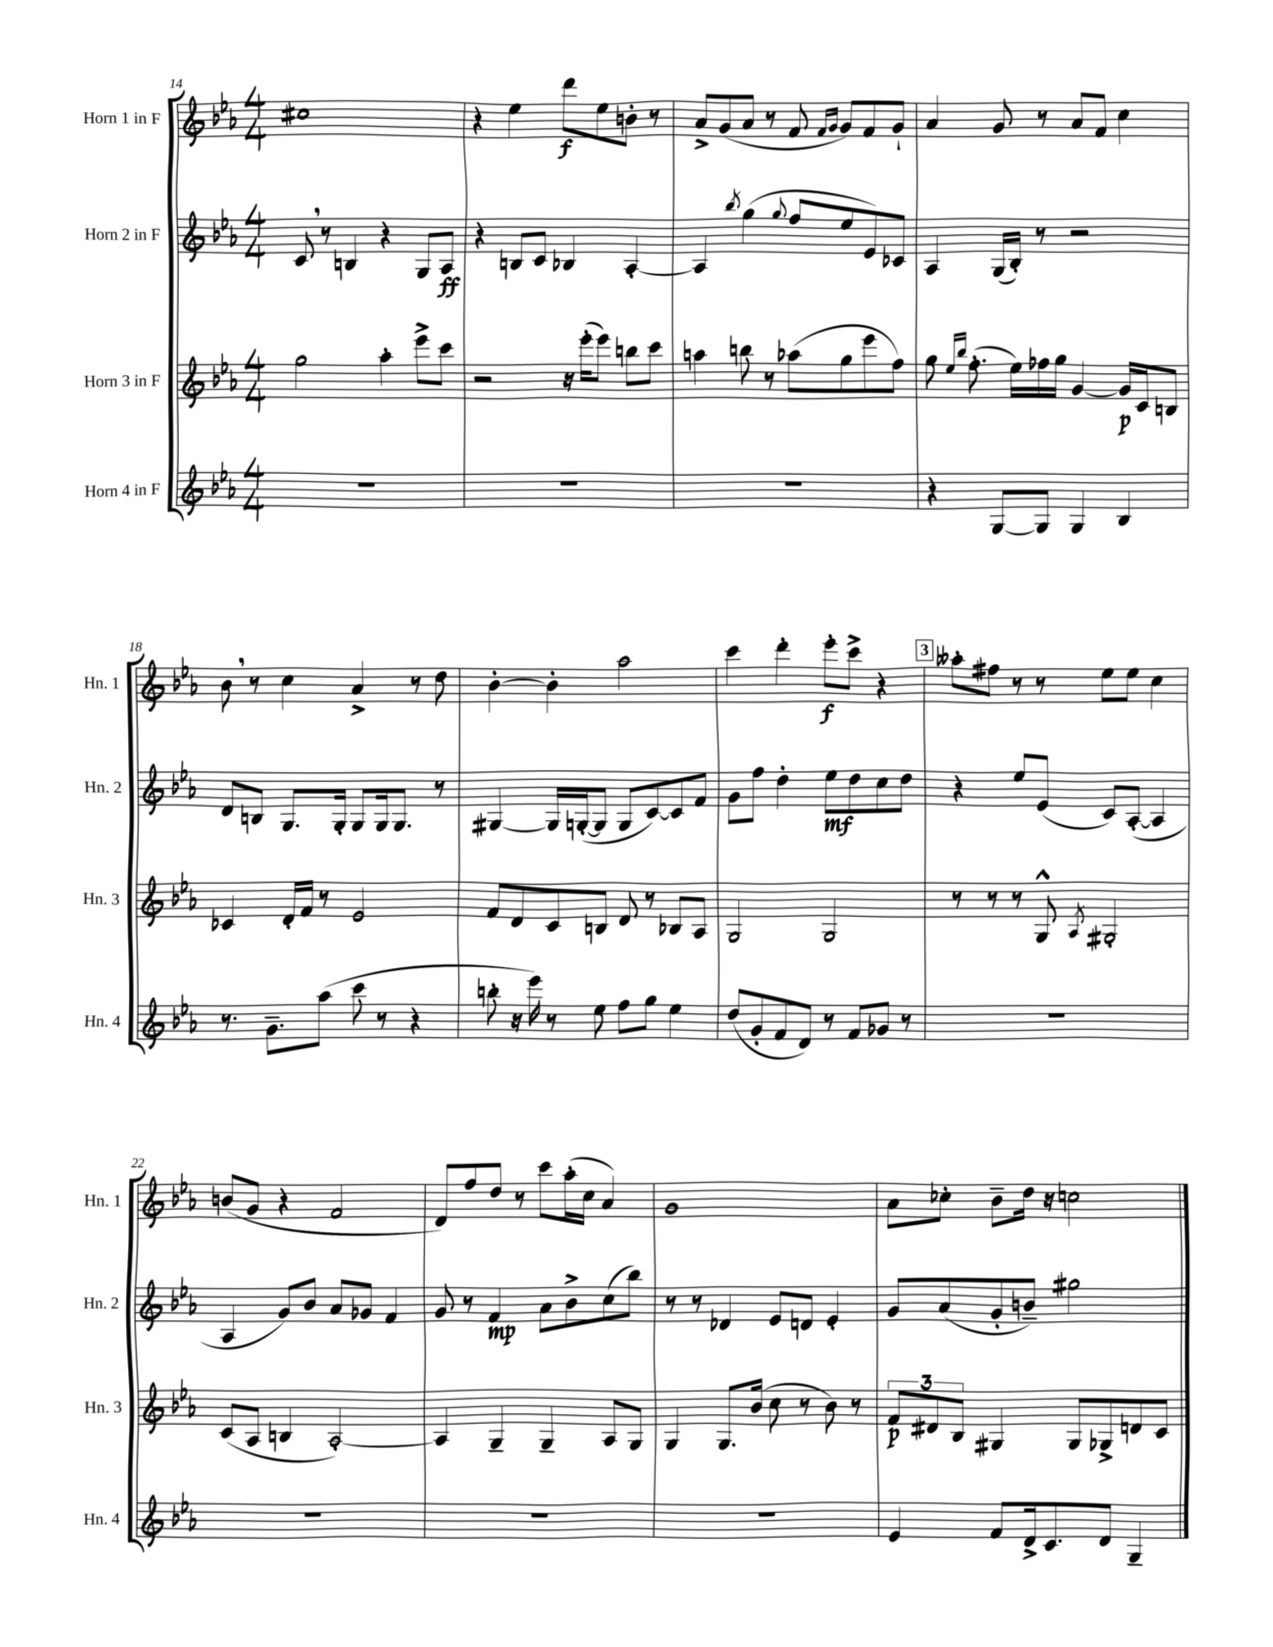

**kern	**kern	**kern	**kern
*staff4	*staff3	*staff2	*staff1
*clefG2	*clefG2	*clefG2	*clefG2
*k[b-e-a-]	*k[b-e-a-]	*k[b-e-a-]	*k[b-e-a-]
*M4/4	*M4/4	*M4/4	*M4/4
1r	2gg	8c	1cc#
.	.	8r	.
.	.	4B	.
.	4aa-'	4r	.
.	8eee-^	8G	.
.	8ccc	8A-	.
=	=	=	=
1r	2r	4r	4r
.	.	8B	4ee-
.	.	8c	.
.	16r	4B-	8ddd
.	(16eee-'	.	.
.	8eee-)	.	8ee-
.	8bb	[4A-'	8b'
.	8ccc	.	8r
=	=	=	=
1r	4aa	4A-]	8a-^
.	.	.	(8g
.	.	8qbb-	.
.	8bb	(4gg	8a-
.	8r	.	8r
.	.	8qqgg	.
.	(8aa-	8ff	8f
.	.	.	16qqf
.	.	.	16qqg
.	8gg	8ee-	8g)
.	8eee-	8e-)	8f
.	8ff)	8c-	8g`
=	=	=	=
4r	8gg	4A-	4a-
.	16qqee-	.	.
.	16qqbb-	.	.
.	(8.ff'	.	.
[8G	.	(16G	8g
.	16ee-)	16B-')	.
8G]	16ff-	8r	8r
.	16gg	.	.
4G	[4g	2r	8a-
.	.	.	8f
4B-	16g]	.	4cc
.	16c	.	.
.	8B	.	.
=	=	=	=
8.r	4c-	8d	8b-
.	.	8B	8r
8.g~	.	.	.
.	16d'	8.G	4cc
.	16f	.	.
(8aa-	8r	.	.
.	.	16G'	.
8ccc	2e-	8G	4a-^
8r	.	16G	.
.	.	8.G	.
4r	.	.	8r
.	.	8r	8dd
=	=	=	=
8bb'	8f	[4G#	[4b-'
16r	8d	.	.
16eee-)	.	.	.
8r	8c	16G#]	4b-']
.	.	([16G'	.
8ee-	8B	8G]	.
8ff	8d	8G	2aa-
8gg	8r	[8c)	.
4ee-	8B-	8c]	.
.	8A-	8f	.
=	=	=	=
(8dd	2G	8g	4ccc
8g'	.	8ff	.
8f	.	4dd'	4ddd'
8d)	.	.	.
8r	2G	8ee-	8eee-'
8f	.	8dd	8ccc^
8g-	.	8cc	4r
8r	.	8dd	.
=	=	=	=
1r	8r	4r	8aa--'
.	8r	.	8ff#
.	8r	8ee-	8r
.	8G^^	(8e-	8r
.	8qA-	.	.
.	2G#'	8c)	8ee-
.	.	([8A-'	8ee-
.	.	4A-]	4cc
=	=	=	=
1r	(8c	4A-	(8b
.	8A-	.	8g
.	4B	8g)	4r
.	.	8b-	.
.	[2A-')	8a-	2f
.	.	8g-	.
.	.	4f	.
=	=	=	=
1r	4A-]	8g	8d)
.	.	8r	8ff
.	4G~	4f	8dd
.	.	.	8r
.	4G~	8a-	8ccc
.	.	8b-^	(16aa-'
.	.	.	16cc
.	8A-	(8cc	4a-)
.	8G	8bb-)	.
=	=	=	=
1r	4G	8r	1g
.	.	8r	.
.	8.G	4d-	.
.	(16b-	.	.
.	8cc	8e-	.
.	8r	8d	.
.	8b-)	4e-'	.
.	8r	.	.
=	=	=	=
4e-	12f	8g	8a-
.	12d#	.	.
.	.	(8a-	8cc-'
.	12B-	.	.
8f	4G#	8g'	8b-~
16d^	.	8b~)	16dd
8.c	.	.	16r
.	8G#	2gg#	2cc
8d	8G-^	.	.
4G~	8d	.	.
.	8c	.	.
==	==	==	==
*-	*-	*-	*-
